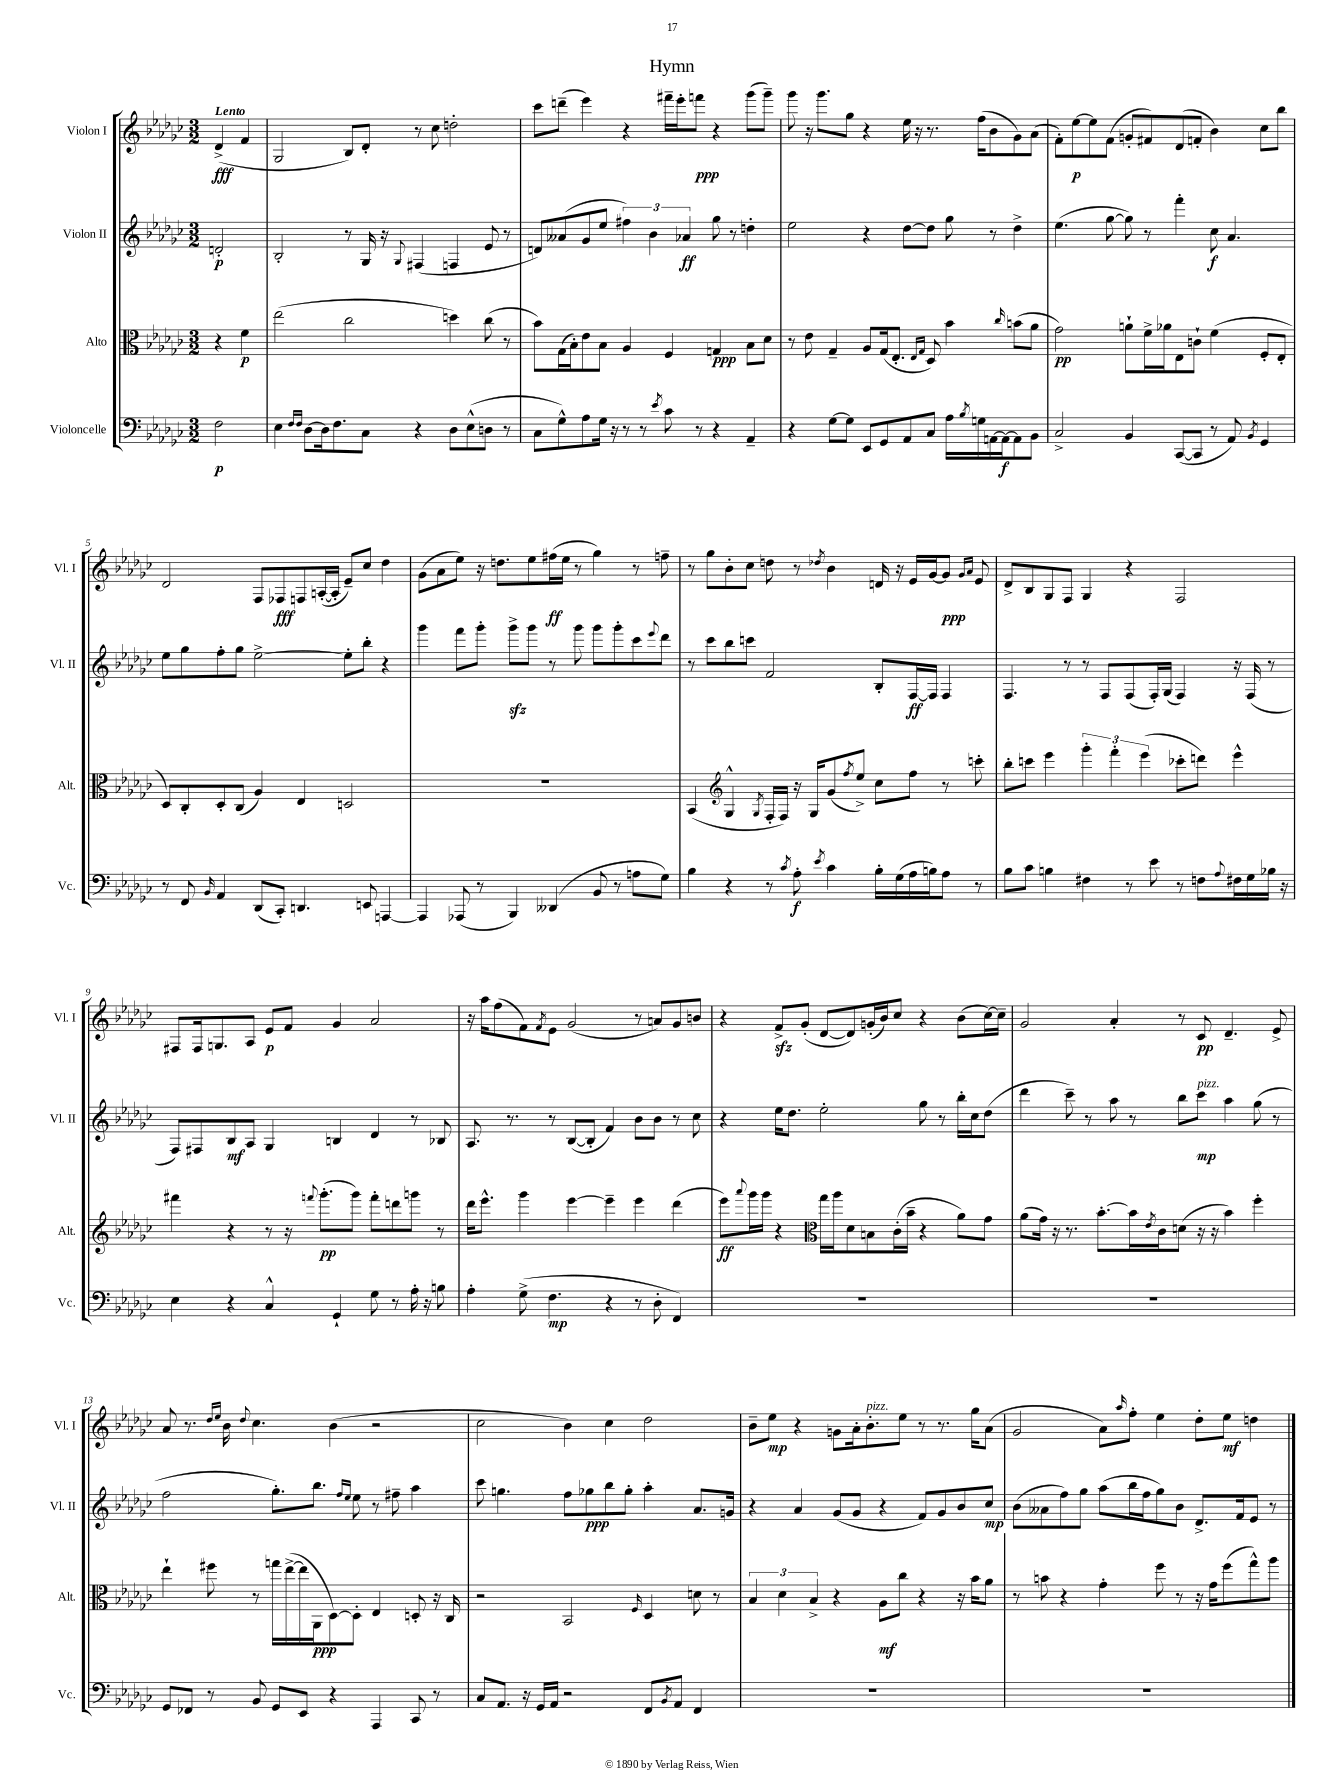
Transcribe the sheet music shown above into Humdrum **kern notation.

**kern	**kern	**kern	**kern
*staff4	*staff3	*staff2	*staff1
*clefF4	*clefC3	*clefG2	*clefG2
*k[b-e-a-d-g-c-]	*k[b-e-a-d-g-c-]	*k[b-e-a-d-g-c-]	*k[b-e-a-d-g-c-]
*M3/2	*M3/2	*M3/2	*M3/2
2F	4r	2d'	(4d-^
.	4f	.	4f
=	=	=	=
4E-	(2ee-	2B-'	2G-
16qqF	.	.	.
16qqF	.	.	.
[8D-	.	.	.
16D-]	.	.	.
8.F	.	.	.
.	2cc-	8r	8B-)
8C-	.	16G-	8d-'
.	.	16r	.
.	.	8qqG-	.
4r	.	(4F#	8r
.	.	.	8cc-
8D-	4dd)	4F	2dd'
(8E-^^	.	.	.
8D	(8cc-	8e-	.
8r	8r	8r	.
=	=	=	=
8C-	8b-)	8d)	8ccc-
8G-^^)	(16G-	(8a--	(8ddd~
.	16B-')	.	.
8A-	8e-	8g-	4eee-)
16G-	8B-	8ee-	.
16r	.	.	.
8r	4A-	6ff#)	4r
8r	.	.	.
.	.	6b-	.
8qe-	.	.	.
8c-	4F	.	16fff#~
.	.	.	16eee-'
.	.	6a-	.
8r	.	.	8fff
4r	4G	8gg-	4r
.	.	8r	.
4AA-~	8B-	4dd'	(8ggg-
.	8d-	.	8ggg-~)
=	=	=	=
4r	8r	2ee-	8ggg-
.	8e-	.	16r
.	.	.	8.ggg-
[8G-	4G-~	.	.
8G-]	.	.	8gg-
8EE-	8A-	4r	4r
8GG-	(16G-	.	.
.	8.E-'	.	.
8AA-	.	[8dd-	16ee-
.	.	.	16r
.	16qqE-	.	.
.	16qqG-	.	.
8C-	8D-)	8dd-]	8.r
16A-	4b-	8gg-	.
8qB-	.	.	.
16G	.	.	(16ff
[16AA	.	8r	8b-
16AA_	.	.	.
.	16qqcc-	.	.
8AA]	(8b	4dd-^	8g-)
8BB-	8a-	.	(8a-
=	=	=	=
2C-^	2g-)	(4.ee-	8f')
.	.	.	[8ee-
.	.	.	8ee-]
.	.	[8gg-	(8f
4BB-	8a`	8gg-])	8g'
.	16f^	8r	8f#)
.	16a-	.	.
([8CC-	8E-	4fff'	(8d-
8CC-]	8c`	.	8f'
8r	(4f	8cc-	4b-)
8AA-)	.	4.a-	.
8qBB-	.	.	.
4GG-	8F'	.	8cc-
.	8E-'	.	8bb-
=	=	=	=
8r	8D-)	8ee-	2d-
8FF	8C-'	8gg-	.
16qqBB-	.	.	.
4AA-	8D-'	8ff'	.
.	(8C-	8gg-	.
(8DD-	4A-)	[2ee-^	8F
8CC-')	.	.	8F-
4.DD	4E-	.	8F
.	.	.	([16A'
.	.	.	16A']
.	2D	8ee-']	8e-~)
8EE	.	8bb-'	8cc-
[4AAA	.	4r	4dd-
=	=	=	=
4AAA]	1.r	4ggg-	(8g-
.	.	.	8a-
(8AAA-	.	8fff	8ee-)
8r	.	8ggg-'	16r
.	.	.	8.dd
4BBB-)	.	8ggg-^	.
.	.	8ggg-	8ee-
(4DD--	.	8r	(16ff#
.	.	.	16ee-
.	.	8ggg-	8r
8BB-	.	8ggg-	4gg-)
8r	.	8ggg-'	.
8A	.	8ccc-	8r
.	.	8qqeee-	.
8G-)	.	8ddd-	8ff~
=	=	=	=
4B-	(4BB-	8r	8r
.	.	8ccc-	8gg-
*	*clefG2	*	*
4r	4G-^^	8bb-	8b-'
.	.	8ccc	8cc-
.	8qG-	.	.
8r	16F'	2f	8dd
.	16F)	.	.
8qc-	.	.	.
8A-'	16r	.	8r
.	16G-	.	.
8qe-	.	.	8qdd-
4c-	(8g-	.	4b-
.	8qff	.	.
.	8ee-^)	.	.
16B-'	8cc-	8B-'	16d
(16G-	.	.	16r
16A-	8ff	[16F	16e-
16B)	.	16F]	[16g-
8A-	8r	4F	8g-]
.	.	.	16qqg-
.	.	.	16qqa-
8r	8ccc'	.	8e-
=	=	=	=
8B-	8bb-'	4.F	8d-^
8c-	8ccc	.	8B-
4B	4eee-	.	8G-
.	.	8r	8F
4F#	6ggg-'	8r	4G-
.	.	8F	.
.	6fff'	.	.
8r	.	(8F	4r
.	(6eee-	.	.
8e-	.	16F')	.
.	.	(16G-	.
8r	8ccc-'	4F)	2F
8F	8ddd)	.	.
8qqA-	.	.	.
16F#	4eee-^^	16r	.
16G-	.	(16F	.
16B-	.	8r	.
16r	.	.	.
=	=	=	=
4E-	4fff#	8F)	8F#
.	.	8F#	16F#
.	.	.	8.G
4r	4r	8B-	.
.	.	8A-	8A-
4C-^^	8r	4G-	8e-
.	16r	.	8f
.	8qqfff	.	.
.	(8.ggg-'	.	.
4GG-`	.	4B	4g-
.	8ggg-)	.	.
8G-	8fff'	4d-	2a-
8r	8ddd	.	.
16A-'	8ggg	8r	.
16r	.	.	.
8B	8r	8B-	.
=	=	=	=
4A-'	16ddd-	8.A-	16r
.	8.eee-^^	.	16aa-
.	.	.	(8ff
.	.	8.r	.
(8G-^	4ggg-	.	8f)
.	.	.	8qf
4.F	.	8r	8e-
.	[4eee-	([8B-	(2g-
.	.	8B-']	.
4r	4eee-~]	4f)	.
8r	4eee-	8b-	8r
8D-'	.	8b-	8a)
4FF)	(4ddd-	8r	8g-
.	.	8cc-	8b
=	=	=	=
1.r	8eee-)	4r	4r
.	8qqaaa-	.	.
.	16ggg-	.	.
.	16ggg-	.	.
.	4r	16ee-	8f^
.	.	8.dd-	.
.	.	.	(8g-'
*	*clefC3	*	*
.	16gg-	2ee-'	[8d-
.	16aa-	.	.
.	8d-	.	8d-])
.	8B	.	(16g'
.	.	.	16b-)
.	(16c-'	.	8cc-
.	16b-~	.	.
.	4r	8gg-	4r
.	.	8r	.
.	8a-)	16bb-'	(8b-
.	.	16cc-	.
.	8g-	(8dd-	[16cc-)
.	.	.	16cc-~]
=	=	=	=
1.r	(8a-	4ddd-	2g-
.	16g-)	.	.
.	16r	.	.
.	8.r	8ccc-~)	.
.	.	8r	.
.	[8.b-'	.	.
.	.	8aa-	4a-'
.	16b-]	8r	.
.	8qe-	.	.
.	16c-	.	.
.	(8d	8bb-	8r
.	16r	8ccc-	8c-
.	16r	.	.
.	4b-)	4aa-	4.d-~
.	4ff'	(8gg-	.
.	.	8r	8e-^
=	=	=	=
8GG-	4ee-`	2ff	8a-
8FF-	.	.	8.r
8r	8ff#	.	.
.	.	.	16qqdd-
.	.	.	16qqee-
.	.	.	16b-
.	.	.	8qqdd-
8BB-	8r	.	4.cc-
8GG-	16gg	8.gg-')	.
.	([16ee-^	.	.
8EE-	16ee-]	.	.
.	16AA-	8.bb-	.
4r	[8D-)	.	(4b-
.	.	16qqff	.
.	.	16qqee-	.
.	8D-']	8ee-	.
4AAA-	4E-	8r	2r
.	.	8ff#~	.
8CC-	8D'	4aa-	.
8r	16r	.	.
.	16C-	.	.
=	=	=	=
8C-	2r	8ccc-	2cc-
8.AA-	.	4.gg	.
16r	.	.	.
16GG-	.	.	.
16AA-	.	.	.
2r	2BB-	8ff	4b-)
.	.	8gg-	.
.	.	8bb-	4cc-
.	.	8gg-'	.
.	16qqF	.	.
8FF	4D-	4aa-'	2dd-
8qBB-	.	.	.
8AA-	.	.	.
4FF	8d	8.a-	.
.	8r	.	.
.	.	16g	.
=	=	=	=
1.r	6B-	4r	8b-~
.	.	.	8ee-
.	6d-	.	.
.	.	4a-	4r
.	6B-^	.	.
.	4r	(8g-	8g
.	.	8g-	16a-'
.	.	.	8.b-'
.	8A-	4r	.
.	8cc-	.	8ee-
.	4r	8f)	8r
.	.	8g-	8.r
.	16r	8b-	.
.	16b-	.	16gg-
.	8a-	8cc-	(8a-
=	=	=	=
1.r	8r	(8b-	2g-
.	8b	8a--	.
.	4r	8ff)	.
.	.	8gg-	.
.	4g-'	(8aa-	8a-)
.	.	.	16qqaa-
.	.	16bb-	8ff'
.	.	16ff	.
.	8ff	8gg-)	4ee-
.	8r	8b-	.
.	16r	8.d-^	8dd-'
.	16g-	.	.
.	(8ff	.	8ee-
.	.	16f	.
.	8gg-^^)	8e-	4dd
.	8aa-	8r	.
==	==	==	==
*-	*-	*-	*-
